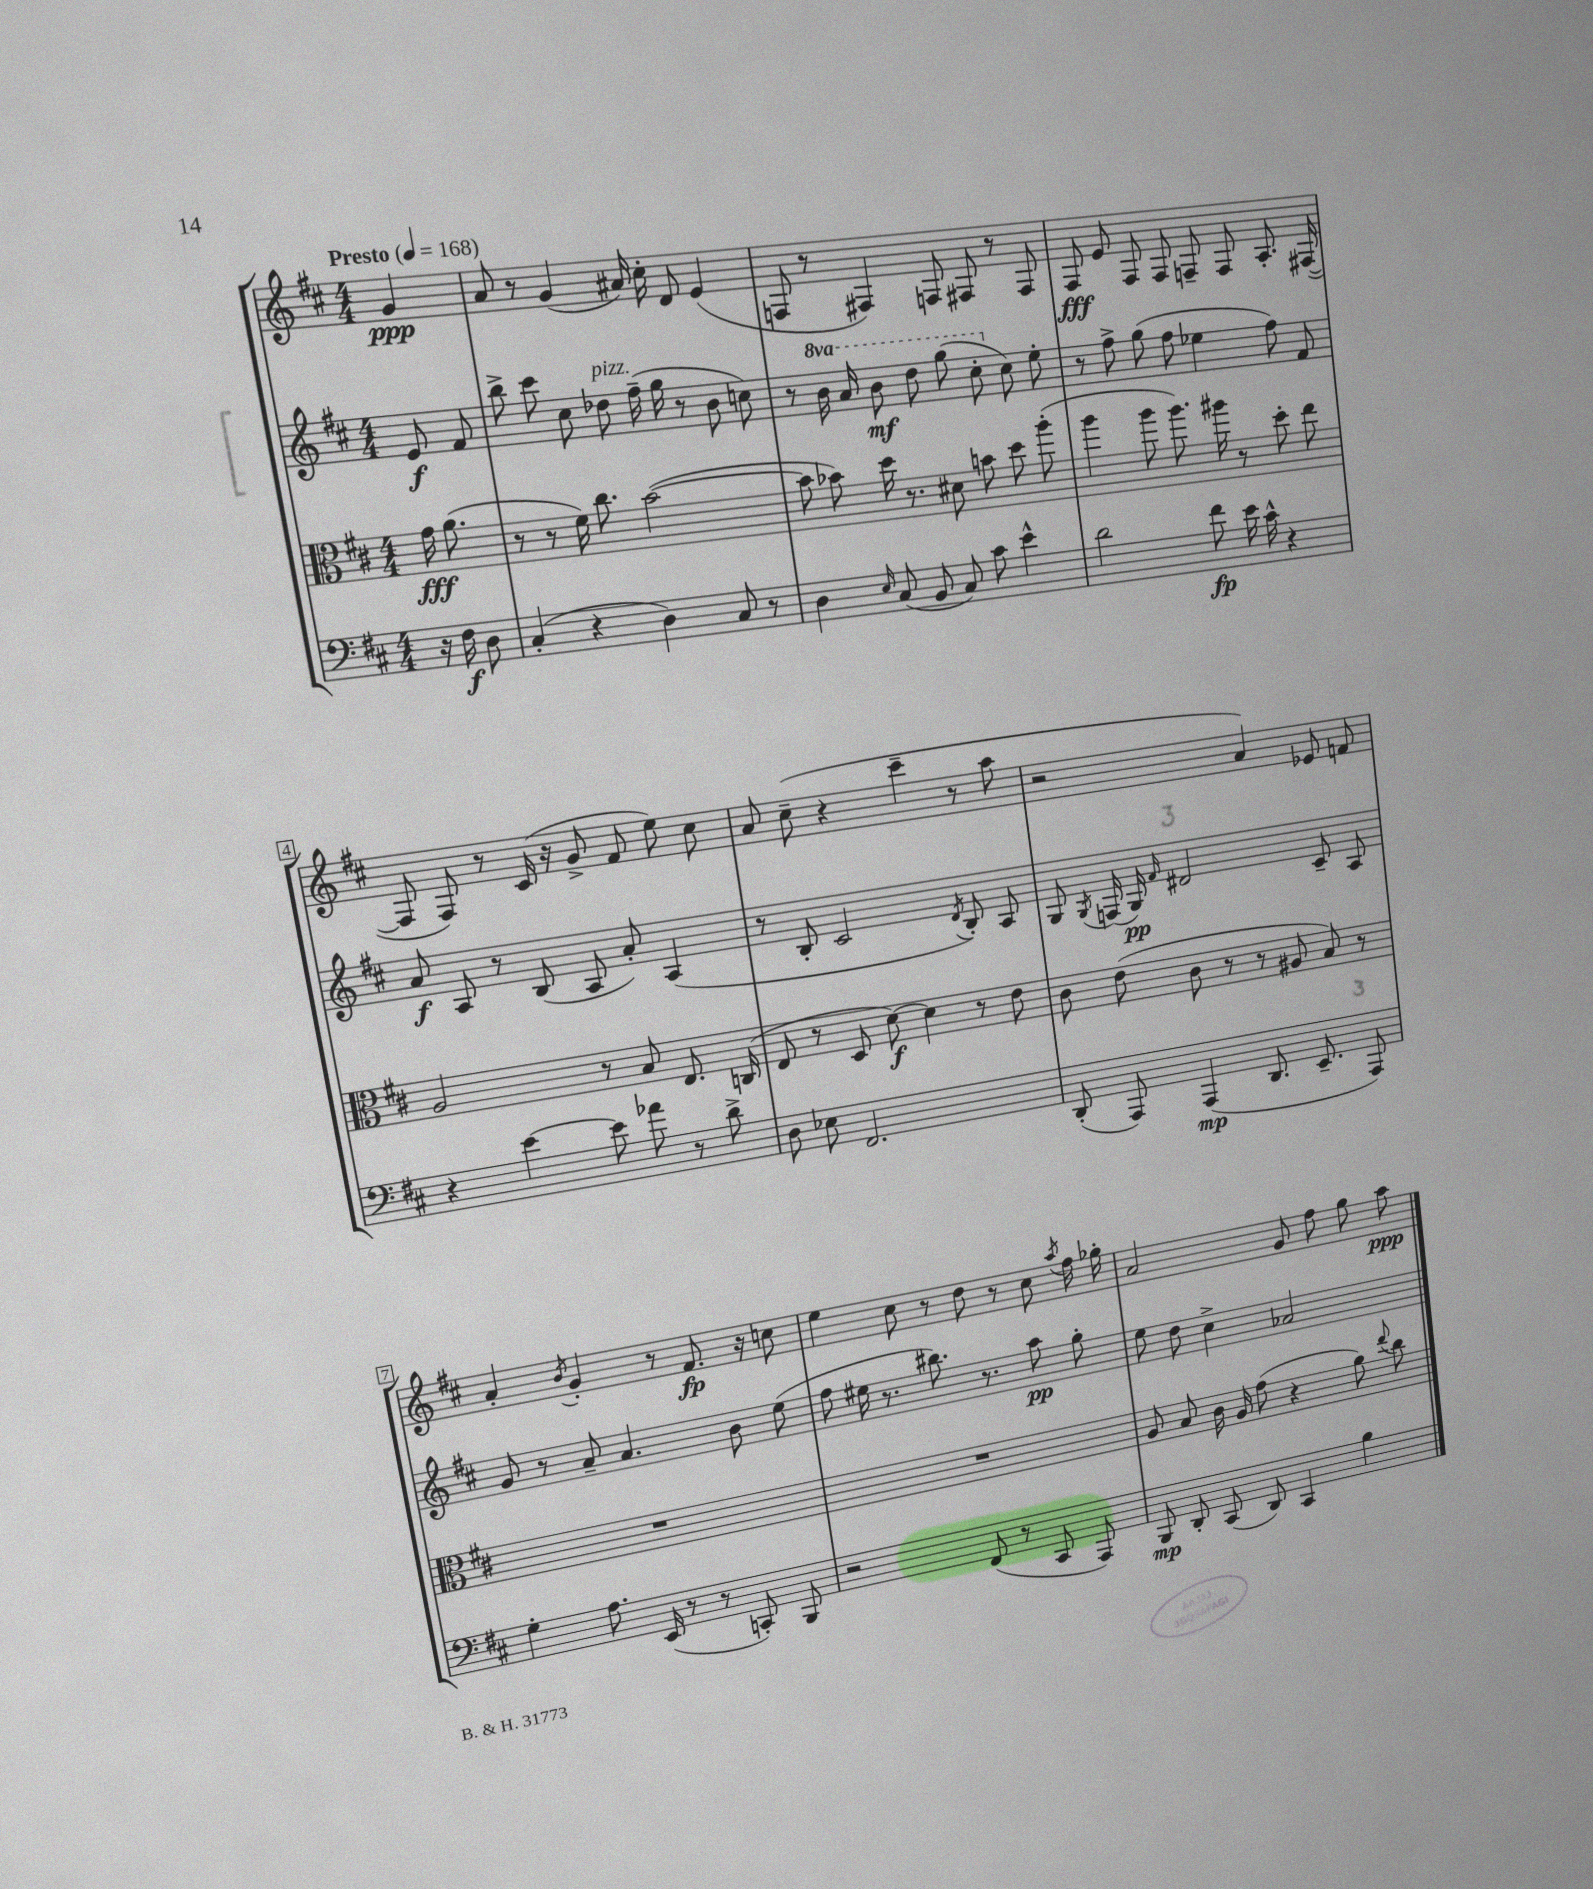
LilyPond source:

<<
\new StaffGroup <<
\new Staff = "s0" {
    \clef treble \key d \major \numericTimeSignature \time 4/4 \partial 4 \tempo "Presto" 4 = 168
    \autoBeamOff g'4\ppp |
    a'8 r8 g'4( ais'16) cis''16-. d'8 e'4( |
    f8 r8 fis4) f8 fis8 r8 fis8 |
    fis8\fff e'8 fis8 fis8 f8-- f8 a8.-. fis16~( |
    fis8 fis8) r8 cis'16( r16 g'8-> fis'8 e''8) cis''8 |
    a'8 cis''8--( r4 cis'''4-- r8 a''8 |
    r2 a'4) ees'8 f'8 |
    a'4-. \acciaccatura { b'8 } g'4-. r8 fis'8.\fp r16 c''8 |
    e''4 cis''8 r8 d''8 r8 cis''8 \acciaccatura { a''8 } fis''16 ges''16-. |
    a'2 g'8 fis''8 g''8 a''8\ppp \bar "|." |
}
\new Staff = "s1" {
    \clef treble \key d \major \numericTimeSignature \time 4/4 \set Staff.ottavationMarkups = #ottavation-simple-ordinals \partial 4
    \autoBeamOff e'8\f fis'8 |
    b''8-> cis'''8 cis''8 des''8^\markup { \italic "pizz." } fis''16--( g''16 r8 b'8 c''8) |
    r8 \ottava #1 b''16 a''16 b''8\mf d'''8 g'''8( cis'''8-. \ottava #0 cis''8) e''8-. |
    r8 fis''8-> g''8( fis''8 ees''4 fis''8) fis'8 |
    a'8\f a8 r8 b8( a8 a'8-.) a4( |
    r8 b8-. cis'2 \acciaccatura { d'8 } b8-.) a8 |
    g8 \acciaccatura { g8 } f16( g16\pp) \grace { fis'16 } dis'2 cis'8-- a8 |
    g'8 r8 a'8-- a'4. b'8 e''8( |
    fis''8 eis''16 r8. bis''8.) r8. a''8\pp g''8-. |
    e''8 d''8 cis''4-> aes'2 \bar "|." |
}
\new Staff = "s2" {
    \clef alto \key d \major \numericTimeSignature \time 4/4 \partial 4
    \autoBeamOff g'16\fff a'8.( |
    r8 r8 fis'16) cis''8. b'2~( |
    b'8 bes'8) d''16 r8. dis'8 b'8 d''8 a''8-.( |
    a''4 a''8 a''8.) ais''16 r8 d''8-. e''8 |
    a2 r8 b8 e8. c16( |
    e8 r8 d8 d'8~\f) d'4 r8 e'8 |
    cis'8 e'8( cis'8 r8 r8 ais8 b8) r8 |
    R1 |
    R1 |
    a8 b8 cis'16 a16 g'8( r4 a'8) \appoggiatura { e''8 } cis''8 \bar "|." |
}
\new Staff = "s3" {
    \clef bass \key d \major \numericTimeSignature \time 4/4 \partial 4
    \autoBeamOff r16 fis16\f d8 |
    cis4-.( r4 d4) cis8 r8 |
    d4 \grace { e16 } cis8( b,8 cis8) cis'8 e'4-^ |
    d'2 fis'8\fp e'16 cis'16-^ r4 |
    r4 e'4~ e'8 aes'8 r8 d'8-> |
    d8 ees8 fis,2. |
    d,8-.( a,,8) a,,4\mp( d,8. e,8.-- a,,8) |
    g4-. a8. e,16( r8 r8 c,8-.) b,,8 |
    r2 fis,8( r8 cis,8 a,,8) |
    b,,8\mp d,8-. cis,8( d,8) cis,4 b4 \bar "|." |
}
>>
>>
\layout { \context { \Score \override BarNumber.stencil = #(make-stencil-boxer 0.1 0.3 ly:text-interface::print) } }
